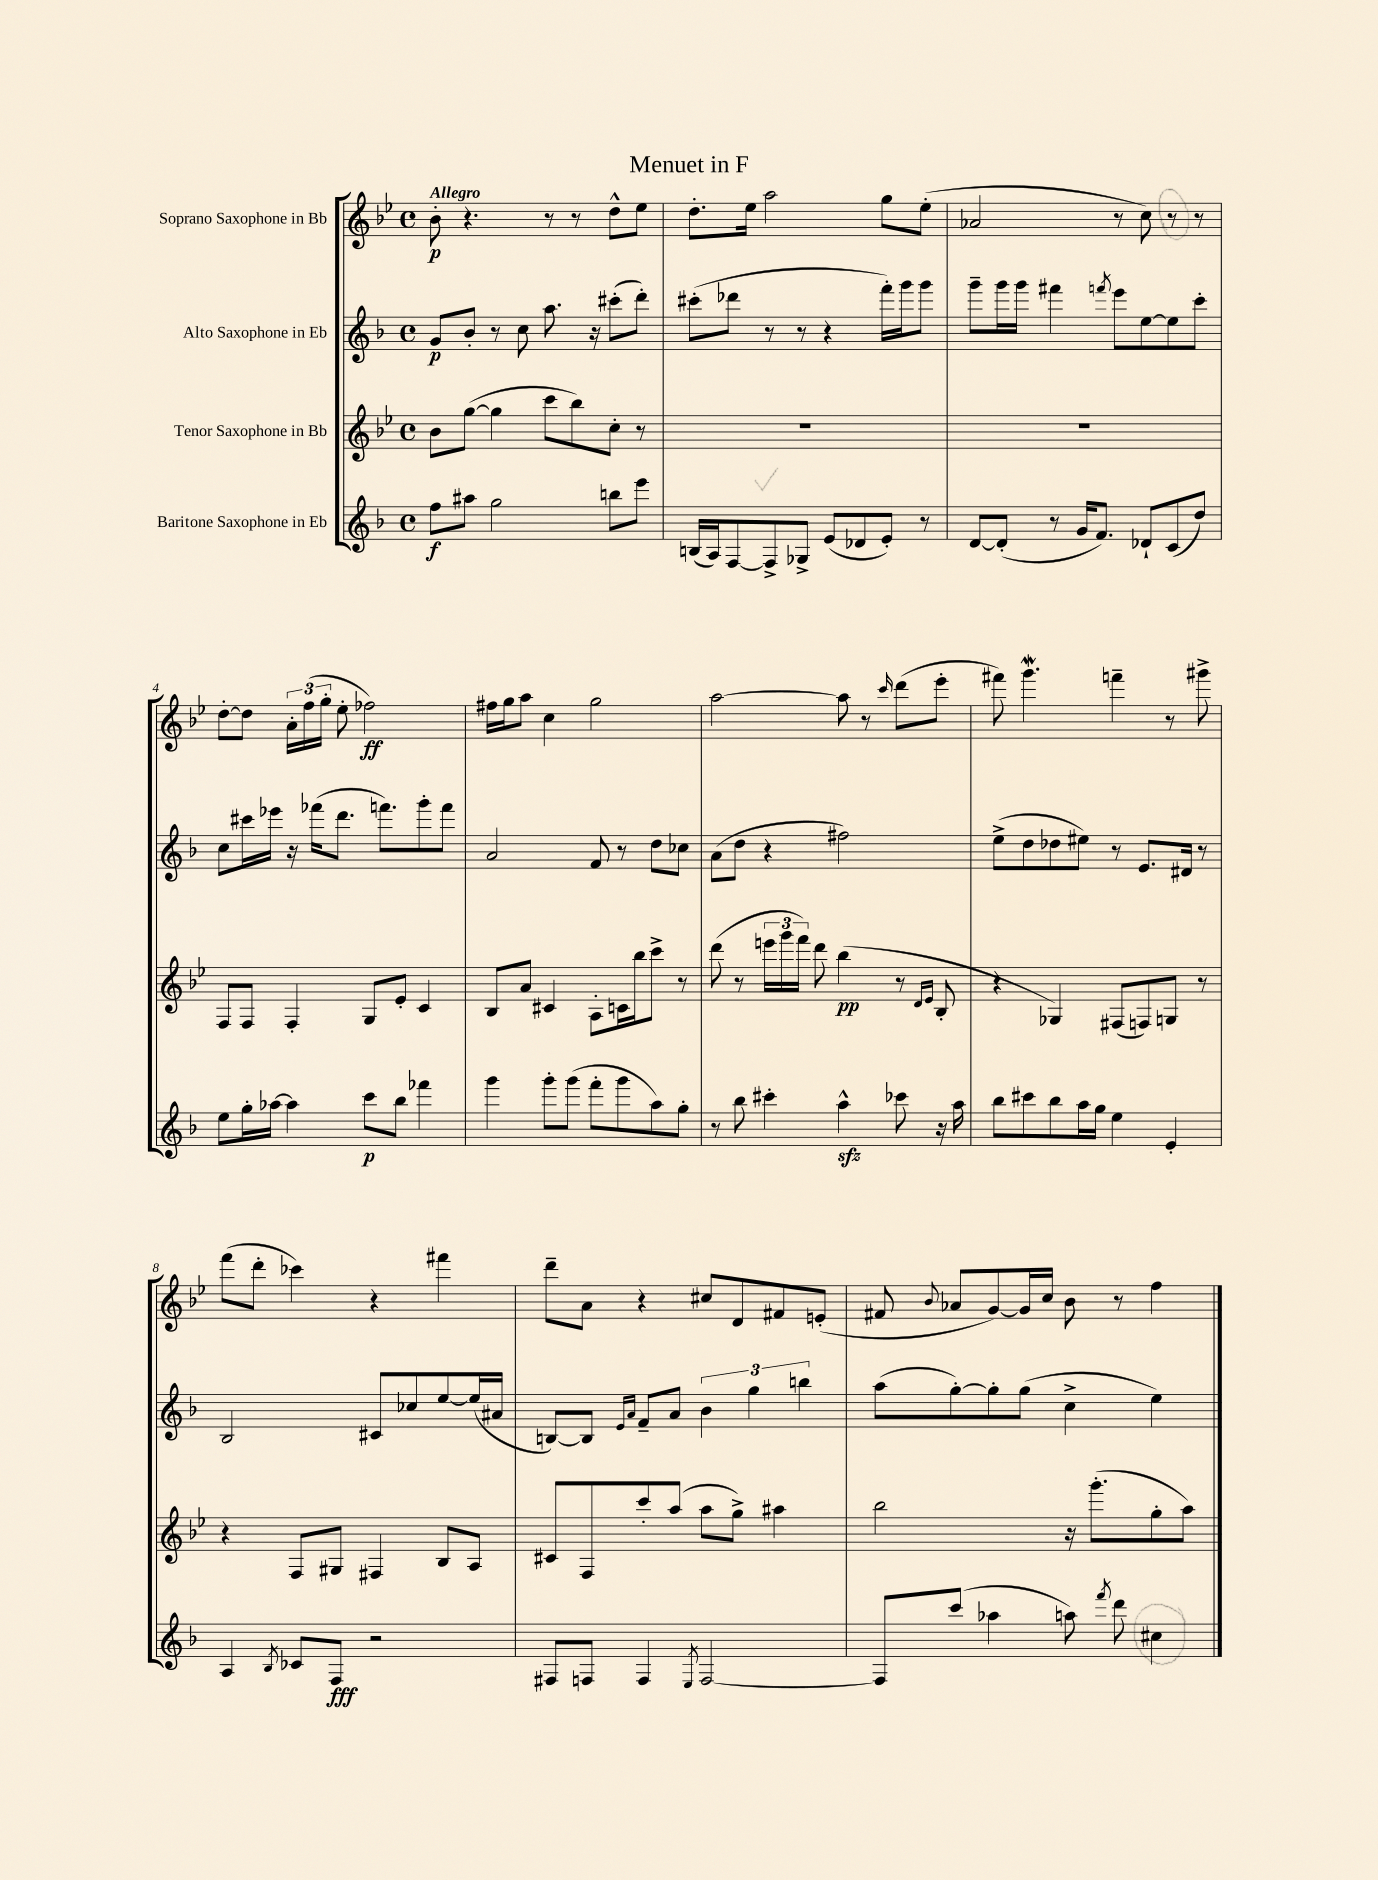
\header { title = "Menuet in F" }
<<
\new StaffGroup <<
\new Staff = "s0" \with { instrumentName = "Soprano Saxophone in Bb" } {
    \clef treble \key bes \major \defaultTimeSignature \time 4/4 \tempo "Allegro"
    \autoBeamOff bes'8-.\p r4. r8 r8 d''8[-^ ees''8] |
    d''8.[-. ees''16] a''2 g''8[ ees''8]-.( |
    aes'2 r8 c''8) r8 r8 |
    d''8[~-. d''8] \tuplet 3/2 { a'16[-. f''16( g''16]-. } ees''8-. fes''2\ff) |
    fis''16[ g''16 a''8] c''4 g''2 |
    a''2~ a''8 r8 \grace { c'''16 } d'''8[( ees'''8]-. |
    fis'''8) g'''4.\mordent f'''4-- r8 gis'''8-> |
    f'''8[( d'''8]-. ces'''4) r4 fis'''4 |
    d'''8[-- a'8] r4 cis''8[ d'8 fis'8 e'8]-.( |
    fis'8 \appoggiatura { bes'8 } aes'8[ g'8~) g'16 c''16] bes'8 r8 f''4 \bar "|." |
}
\new Staff = "s1" \with { instrumentName = "Alto Saxophone in Eb" } {
    \clef treble \key f \major \defaultTimeSignature \time 4/4
    \autoBeamOff g'8[\p bes'8]-. r8 c''8 a''8. r16 cis'''8[-.( d'''8]-.) |
    cis'''8[-.( des'''8] r8 r8 r4 f'''16[-.) g'''16 g'''8] |
    g'''8[-- g'''16 g'''16] fis'''4 \acciaccatura { f'''8 } e'''8[ e''8~ e''8 c'''8]-. |
    c''8[ cis'''16 ees'''16] r16 fes'''16[( d'''8.] f'''8.[) g'''8-. f'''8] |
    a'2 f'8 r8 d''8[ ces''8] |
    a'8[( d''8] r4 fis''2) |
    e''8[->( d''8 des''8 eis''8]) r8 e'8.[ dis'16] r8 |
    bes2 cis'8[ ces''8 e''8~ e''16( ais'16] |
    b8[~) b8] \grace { e'16[ a'16] } f'8[-- a'8] \tuplet 3/2 { bes'4 g''4 b''4 } |
    a''8[( g''8~-.) g''8-. g''8]( c''4-> e''4) \bar "|." |
}
\new Staff = "s2" \with { instrumentName = "Tenor Saxophone in Bb" } {
    \clef treble \key bes \major \defaultTimeSignature \time 4/4
    \autoBeamOff bes'8[ g''8]~( g''4 c'''8[ bes''8) c''8]-. r8 |
    R1 |
    R1 |
    f8[ f8] f4-. g8[ ees'8]-. c'4 |
    bes8[ a'8] cis'4 a8[-. c'16 bes''16 c'''8]-> r8 |
    d'''8( r8 \tuplet 3/2 { e'''16[ g'''16 f'''16]) } d'''8 bes''4\pp( r8 \grace { d'16[ ees'16] } bes8-. |
    r4 ges4) fis8[( f8) g8] r8 |
    r4 f8[ gis8] fis4 bes8[ a8] |
    cis'8[ f8 c'''8-. a''8]( a''8[ g''8]->) ais''4 |
    bes''2 r16 g'''8.[-.( g''8-. a''8]) \bar "|." |
}
\new Staff = "s3" \with { instrumentName = "Baritone Saxophone in Eb" } {
    \clef treble \key f \major \defaultTimeSignature \time 4/4
    \autoBeamOff f''8[\f ais''8] g''2 b''8[ e'''8] |
    b16[( a16) f8~ f8-> ges8]-> e'8[( des'8 e'8]-.) r8 |
    d'8[~ d'8]-.( r8 g'16[ f'8.]) des'8[-! c'8( d''8]) |
    e''8[ g''16-. aes''16]~ aes''4 c'''8[\p bes''8] fes'''4 |
    g'''4 g'''8[-. g'''8]( f'''8[-. g'''8 a''8) g''8]-. |
    r8 bes''8 cis'''4-. a''4-^\sfz ces'''8 r16 a''16 |
    bes''8[ cis'''8 bes''8 a''16 g''16] e''4 e'4-. |
    a4 \acciaccatura { bes8 } ces'8[ f8]\fff r2 |
    fis8[ f8] f4 \acciaccatura { e8 } f2~ |
    f8[ c'''8]( aes''4 a''8) \acciaccatura { f'''8 } d'''8 cis''4 \bar "|." |
}
>>
>>
